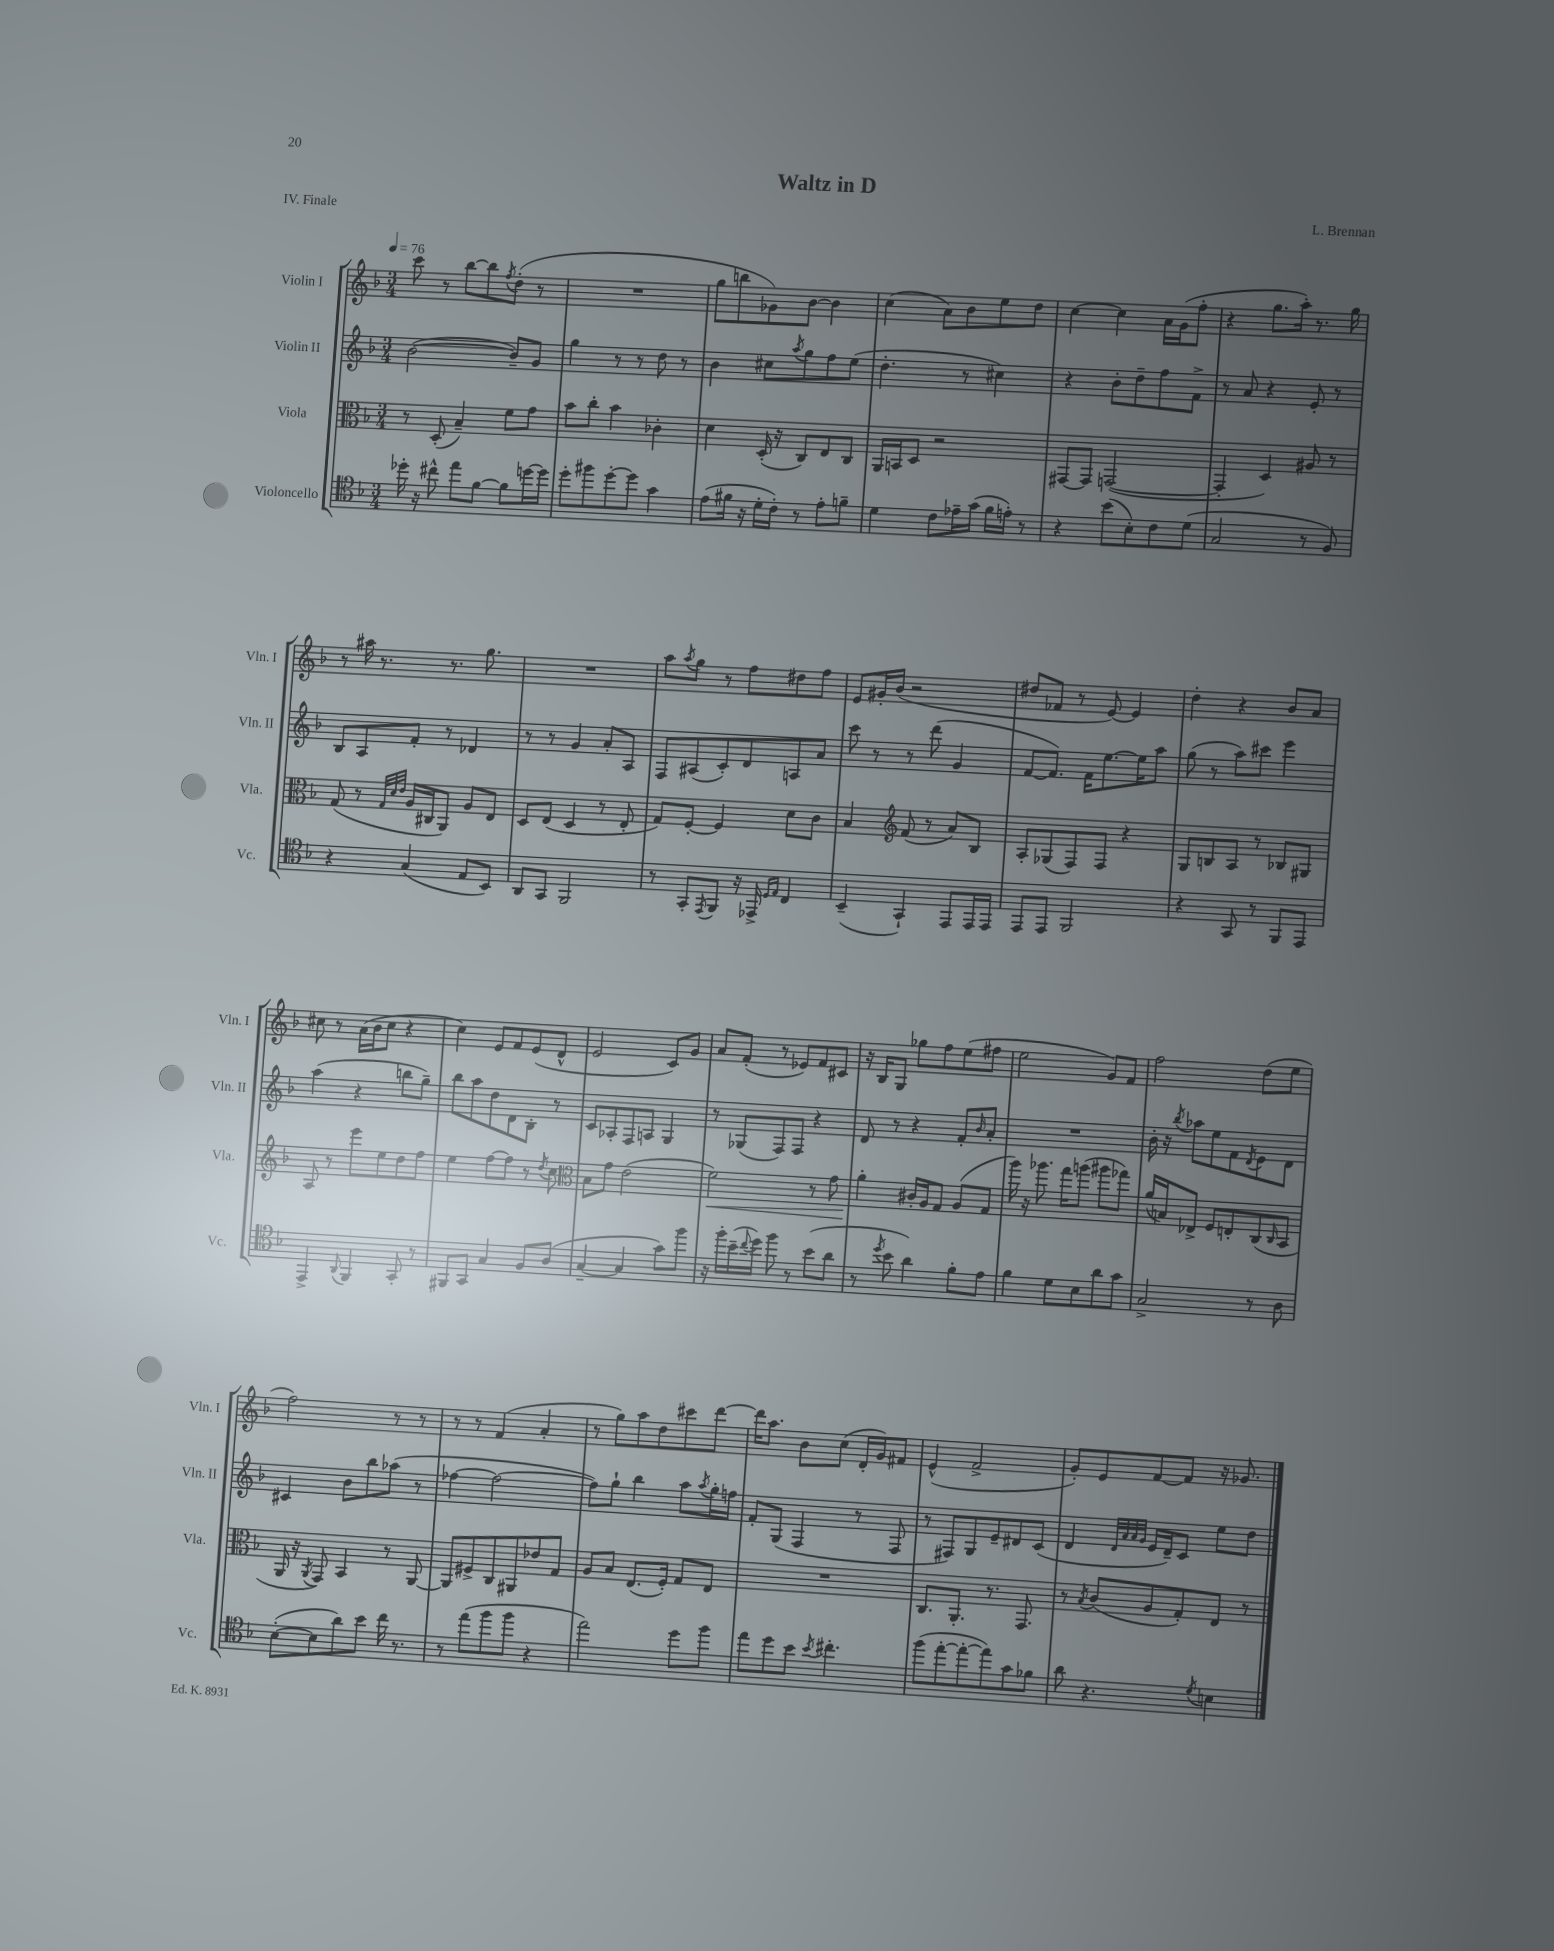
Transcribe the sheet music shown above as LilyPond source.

\header { title = "Waltz in D" composer = "L. Brennan" piece = "IV. Finale" }
<<
\new StaffGroup <<
\new Staff = "s0" \with { instrumentName = "Violin I" shortInstrumentName = "Vln. I" } {
    \clef treble \key f \major \numericTimeSignature \time 3/4 \tempo 4 = 76
    c'''8 r8 bes''8~ bes''8 \acciaccatura { f''8 } d''8-.( r8 |
    R2. |
    g''8 b''8 ges'8) bes'8~ bes'4 |
    c''4( a'8) bes'8 e''8 d''8 |
    c''4~ c''4 a'16 g'16( f''8-. |
    r4 g''8. a''16-.) r8. g''16 |
    r8 ais''16 r8. r8. g''8. |
    R2. |
    a''8 \acciaccatura { a''8 } g''8 r8 f''8 dis''8 f''8 |
    e'8 gis'16-. bes'16( r2 |
    dis''8 fes'8 r8 e'8~) e'4 |
    d''4-. r4 bes'8 a'8 |
    cis''8 r8 a'16( bes'16 cis''8 r4 |
    c''4) e'8 f'8 e'8( d'8-^ |
    e'2 c'8) g'8 |
    a'8 f'8-.( r8 ees'8) f'8 cis'8 |
    r16 bes16 g8 ges''8 f''8 e''8( fis''8 |
    e''2 g'8) f'8 |
    f''2 d''8( e''8 |
    f''2) r8 r8 |
    r8 r8 f'4( a'4-. |
    r8 g''8) a''8 d''8 cis'''8 d'''8~ |
    d'''16 a''8. bes'8 c''8( d'16-. g'16) fis'8 |
    e'4-^( f'2-> |
    g'8-.) e'8 f'8~ f'8 r16 ges'8. \bar "|." |
}
\new Staff = "s1" \with { instrumentName = "Violin II" shortInstrumentName = "Vln. II" } {
    \clef treble \key f \major \numericTimeSignature \time 3/4
    bes'2~( bes'8--) g'8 |
    g''4 r8 r8 d''8 r8 |
    bes'4 cis''8 \acciaccatura { a''8 } g''8 f''8 e''8( |
    d''4.-. r8 cis''4) |
    r4 bes'8-. d''8-- f''8 f'8-> |
    r8 a'8 r4 e'8-. r8 |
    bes8 a8 f'8-. r8 des'4 |
    r8 r8 g'4 a'8-. a8 |
    f8 ais8( c'8-.) d'8 a8 a'8 |
    c'''8 r8 r8 d'''8( g'4 |
    f'8~ f'8.) f'16 e''8.~ e''16 a''8 |
    g''8( r8 a''8) cis'''8 e'''4 |
    a''4( r4 b''8 g''8--) |
    bes''8 a''8 d''8 d'8 bes8-. r8 |
    c'8 aes8-. f8 a8 g4 |
    r8 ges8( f8) f8 r4 |
    d'8 r8 r4 f'8-. \grace { bes'16 } a'8-. |
    R2. |
    bes'16-. r16 \acciaccatura { bes''8 } aes''8 e''8 f'8 \acciaccatura { d'8 } e'8 d'8 |
    cis'4 bes'8 bes''8 aes''8( r8 |
    fes''4~ fes''2~ |
    fes''8) g''8-! bes''4 a''8 \acciaccatura { a''8 } g''16-. f''16 |
    f'8-. g8( f4 r8 f8 |
    r8 fis8) g8 e'8-- dis'8 c'8( |
    d'4 \grace { d'32 a'32 a'32 g'32 } e'16 d'16--) c'8 e''8 d''8 \bar "|." |
}
\new Staff = "s2" \with { instrumentName = "Viola" shortInstrumentName = "Vla." } {
    \clef alto \key f \major \numericTimeSignature \time 3/4
    r8 d8-.( bes4--) f'8 g'8 |
    bes'8 c''8-. bes'4 ces'4-. |
    d'4 d16-.( r16 c8) e8 c8 |
    a,16 b,16 d8 r2 |
    gis,8~ gis,8 g,2~( |
    g,4-. d4) ais8 r8 |
    g8( r8 \grace { g32 d'32 e'32 } a16 cis16 a,8) a8 e8 |
    d8 e8( d4 r8 e8-. |
    g8) f8~-. f4 d'8 c'8 |
    bes4 \clef treble f'8( r8 a'8) bes8 |
    a8-. ges8( f8) f8 r4 |
    g8 b8 a8 r8 bes8 gis8 |
    a8 r8 e'''8 e''8 d''8 f''8 |
    e''4 f''8~ f''8 r8 \acciaccatura { d''8 } c''8 |
    \clef alto bes8 g'8 e'2( |
    f'2\<) r8 g'8 |
    a'4-.\! cis'16-. a16 g8 a8( g8 |
    a''16) r16 aes''8. g''16 a''8( ais''8 ges''8) |
    a'16( b16) ees8-> f8 e8-. c8( \grace { c16 } bes,8 |
    a,16 r16 \acciaccatura { a,8 } g,8) bes,4 r8 a,8~ |
    a,8 fis8-> c8 ais,8 ees'8 g8 |
    a8 bes8 e8.( f16-.) g8 e8 |
    R2. |
    c8. a,8.-. r8. g,8. |
    r8 \acciaccatura { bes8 } c'8( a8 g8-.) e8 r8 \bar "|." |
}
\new Staff = "s3" \with { instrumentName = "Violoncello" shortInstrumentName = "Vc." } {
    \clef tenor \key f \major \numericTimeSignature \time 3/4
    des''16-. r16 cis''8-^ e''8 f'8~ f'8 d''16~ d''16 |
    d''8-. fis''8 d''8~-. d''8 g'4 |
    e'8( fis'16 r16 d'16-. c'16-.) r8 e'8-. f'8-- |
    d'4 c'8 ees'16-- g'16( f'16 e'16-.) r8 |
    r4 bes'8( bes8-.) c'8 d'8( |
    g2 r8 f8) |
    r4 g4( e8 bes,8) |
    a,8 g,8 f,2 |
    r8 g,8-. \acciaccatura { e,8 } f,8 r16 ees,16-> \grace { d16 e16 } c4 |
    bes,4--( g,4-!) e,8 e,16 e,16 |
    e,8 e,8 f,2 |
    r4 g,8 r8 f,8 e,8 |
    e,4-> \appoggiatura { a,8 } f,4 g,8-. r8 |
    fis,8 g,8 g4 f8 a8( |
    g4~-- g4 g'8) f''8 |
    r16 f''16-. bes'16--( \appoggiatura { c''8 } d''16) f''8 r8 bes'8( a'8 |
    r8 \acciaccatura { d''8 } bes'8 a'4) f'8-. e'8 |
    f'4 d'8 bes8 a'8 g'8 |
    g2-> r8 a8 |
    bes8~-.( bes8 a'8) bes'8 c''16 r8. |
    r8 e''8( f''8 f''8 r4 |
    e''2) d''8 f''8 |
    e''8 d''8 bes'8 \acciaccatura { bes'8 } cis''4.-. |
    f''8( e''8~-. e''8~-. e''8) g'8 fes'8 |
    a'8 r4. \acciaccatura { d'8 } b4 \bar "|." |
}
>>
>>
\layout { \context { \Score \remove "Bar_number_engraver" } }
